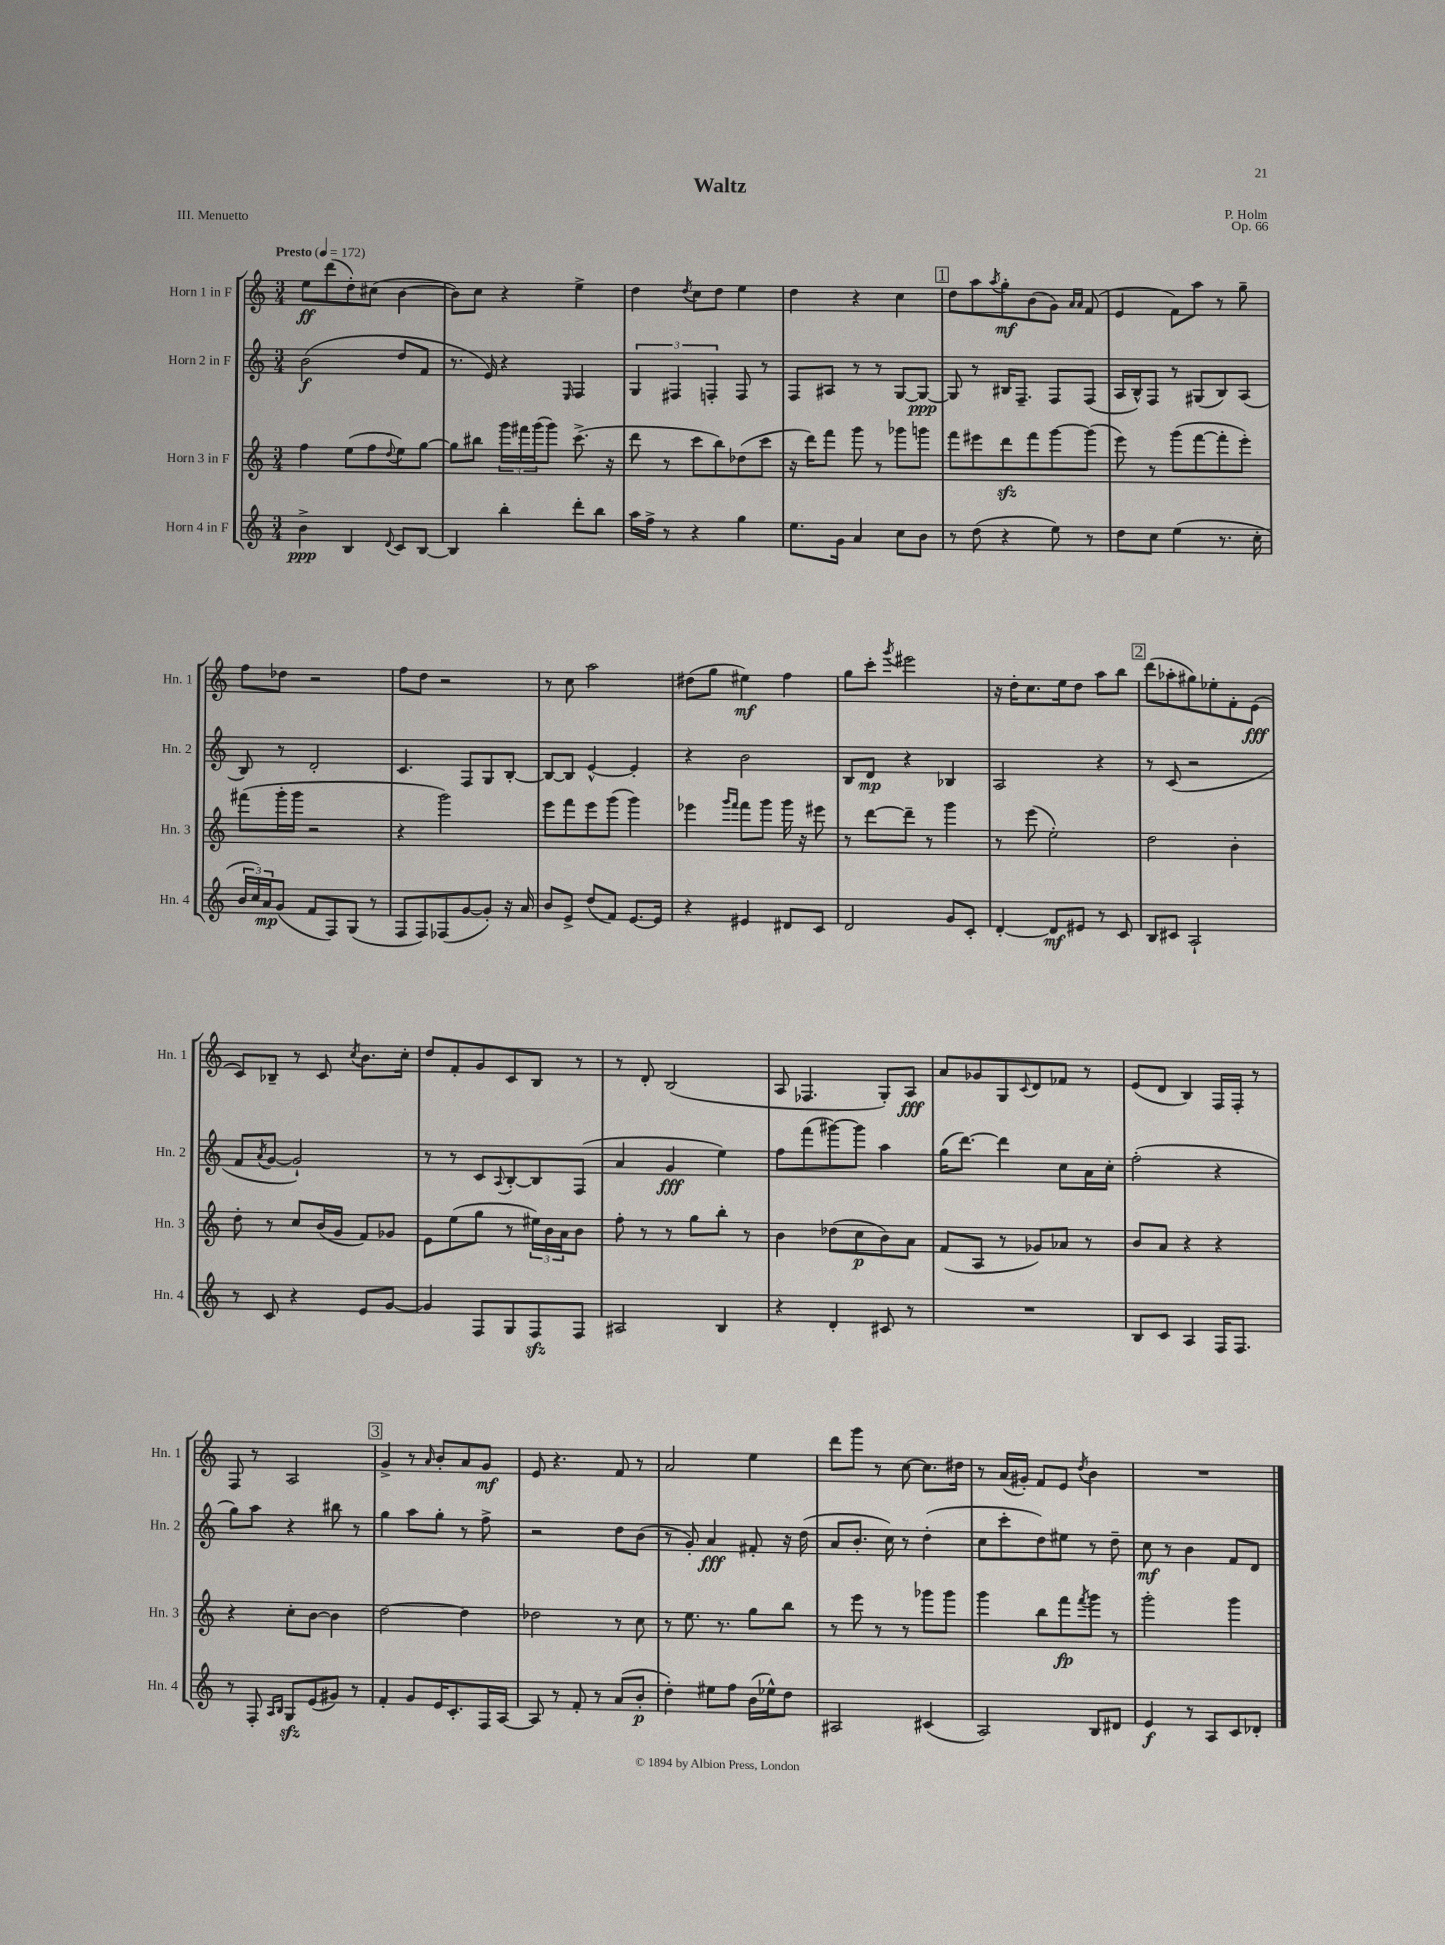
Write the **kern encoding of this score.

**kern	**kern	**kern	**kern
*staff4	*staff3	*staff2	*staff1
*clefG2	*clefG2	*clefG2	*clefG2
*k[]	*k[]	*k[]	*k[]
*M3/4	*M3/4	*M3/4	*M3/4
*MM172	*MM172	*MM172	*MM172
4b^\	4ff\	(2b\	8ee\L
.	.	.	(8ddd\
4B/	(8ee\L	.	8dd'\)
.	8ff\	.	(8cc#\J
8qqd/	8qqdd/	.	.
8c/L	8ee\)	8dd/L	[4b\
[8B/J	[8gg\J	8f/J	.
=	=	=	=
4B/]	8gg\]L	8.r	8b\]L)
.	8bb#\J	.	8cc\J
.	.	16e/)	.
4bb'\	24ggg\LL	4r	4r
.	24fff#\	.	.
.	(24ggg\J	.	.
.	8ggg\J)	.	.
.	.	16qqE/	.
8ddd'\L	(8.ccc^\	4F/	4ee^\
8bb\J	.	.	.
.	16r	.	.
=	=	=	=
16aa\LL	8ddd\	6G/	4dd\
16ff^\JJ	.	.	.
8r	8r	.	.
.	.	6F#/	.
.	.	.	8qdd/
4r	8ccc\L	.	8cc\L
.	.	6F'/	.
.	8bb\)	.	8dd\J
4gg\	(8dd-\	8F/	4ee\
.	8ccc\J	8r	.
=	=	=	=
8.ee\L	16r	8F/L	4dd\
.	16ddd\LK)	.	.
.	8fff\J	8A#/J	.
16g\Jk	.	.	.
4a/	8ggg\	8r	4r
.	8r	8r	.
8cc\L	8ggg-\L	[8G/L	4cc\
8b\J	8ggg\J	8G/_J	.
=	=	=	=
8r	8fff\L	8G/]	8dd\L
(8dd\	8eee#\	8r	8aa\
.	.	.	8qaa/
4r	8ddd\	16B#/LK	8gg'\
.	.	8.F~/J	.
.	8fff\	.	(8b\
8ee\)	[8ggg\	8F/L	8g\J)
.	.	.	16qqa/LL
.	.	.	16qqa/JJ
8r	(8ggg\]J	(8F/J	(8f/
=	=	=	=
8dd\L	8eee\)	16A/LL	4e/
.	.	16B^^/J)	.
8cc\J	8r	8F/J	.
(4ee\	(8ggg\L	8r	8f\L)
.	[8fff\	(8G#/L	8aa\J
8.r	8fff'\]	8B/)	8r
.	8eee'\J)	(8A/J	8gg~\
16cc'\	.	.	.
=	=	=	=
24b/LL	(8fff#\L	8B/)	8ff\L
24cc/)	.	.	.
24a/J	.	.	.
(8g/J	16ggg'\L	8r	8dd-\J
.	16ggg\JJ	.	.
8f/L	2r	2d'/	2r
8F/)	.	.	.
(8G/J	.	.	.
8r	.	.	.
=	=	=	=
8F/L	4r	4.c/	8ff\L
8F/)	.	.	8dd\J
(8F-/	2ggg\)	.	2r
[8g/	.	8F/L	.
8g'/]J)	.	8G/	.
16r	.	[8B'/J	.
16a/	.	.	.
=	=	=	=
8b/L	8eee\L	8B/_L	8r
8e^/J	8fff\	8B/]J	8cc\
(8dd/L	8eee\	[4e^^/	2aa\
8f/J)	(8ggg\J	.	.
[8.e/L	4ggg\)	4e'/]	.
16e/]Jk	.	.	.
=	=	=	=
4r	4eee-\	4r	(8dd#\L
.	.	.	8gg\J
.	16qqggg/LL	.	.
.	16qqfff/JJ	.	.
4e#/	8fff\L	2b\	4ee#\)
.	8ggg\J	.	.
8d#/L	16ggg\	.	4ff\
.	16r	.	.
8c/J	8eee#\	.	.
=	=	=	=
2d/	8r	8B/L	8gg\L
.	[8ddd\L	8d/J	8ccc'\J
.	.	.	8qggg/
.	8ddd~\]J	4r	2eee#\
.	8r	.	.
8g/L	4ggg\	4B-/	.
8c'/J	.	.	.
=	=	=	=
[4d'/	8r	2A/	16r
.	.	.	16dd'\LK
.	(8eee\	.	8.cc\
8d/]L	2ee'\)	.	.
.	.	.	16ee\k
8e#/J	.	.	8dd\J
8r	.	4r	8aa\L
8c/	.	.	8bb\J
=	=	=	=
8B/L	2dd\	8r	(8ddd\L
8c#/J	.	(8c/	8aa-'\
2A`/	.	2r	8gg#\)
.	.	.	8ee-'\
.	4b'\	.	8f'\
.	.	.	(8e\J
=	=	=	=
8r	8dd'\	8f/L	8c/L)
.	.	8qa/	.
8c/	8r	[8g/J	8B-~/J
4r	8cc/L	2g`/])	8r
.	(16b/L	.	8c/
.	16g/JJ	.	.
.	.	.	8qcc/
8e/L	8f/L)	.	8.b\L
[8g/J	8g-/J	.	.
.	.	.	16cc'\Jk
=	=	=	=
4g/]	8e\L	8r	8dd/L
.	(8ee\	8r	8f'/
8F/L	8gg\J	8c/L	8g/
.	.	8qqA/	.
8G/	8r	[8B'/	8c/
8F/	24ee#\LL)	8B/]	8B/J
.	24b\	.	.
.	24a\J	.	.
8F/J	8b\J	(8F/J	8r
=	=	=	=
2A#/	8ff'\	4a/	8r
.	8r	.	8d'/
.	8r	4g/	(2B/
.	8gg\L	.	.
4B/	8bb'\J	4ee\)	.
.	8r	.	.
=	=	=	=
4r	4b\	8ff\L	8A/
.	.	(8fff\	4.F-/
4d'/	(8dd-\L	[8ggg#\)	.
.	8cc\	8ggg#\]J	.
8c#/	8b\)	4aa\	8G'/L)
8r	8a\J	.	8A/J
=	=	=	=
2.r	(8f/L	(16gg\LK	8a/L
.	.	[8.ddd\J)	.
.	8A/J	.	8g-/
.	8r	4ddd\]	8G/
.	.	.	8qqc/
.	8g-/L)	.	8d/
.	8a-/J	8cc\L	8f-/J
.	8r	16a\L	8r
.	.	16cc'\JJ	.
=	=	=	=
8B/L	8b/L	(2ff'\	(8e/L
8c/J	8a/J	.	8d/J
4A/	4r	.	4B/)
16F/LK	4r	4r	16F/LL
8.F/J	.	.	16F'/JJ
.	.	.	8r
=	=	=	=
8r	4r	8gg\L)	8F/
8F'/	.	8aa\J	8r
16qqA/LL	.	.	.
16qqB/JJ	.	.	.
8G/L	8cc'\L	4r	2A/
(8e/	[8b\J	.	.
8g#/J)	4b\]	8bb#\	.
8r	.	8r	.
=	=	=	=
4f'/	[2dd\	4gg\	4g^/
8g/L	.	8aa\L	8r
.	.	.	16qqa/
16e/K	.	8gg'\J	8b'/L
8.c'/	.	.	.
.	4dd\]	8r	8a/
16F/L	.	8ff^\	8g/J
[16A/JJ	.	.	.
=	=	=	=
8A/]	2dd-\	2r	8e/
8r	.	.	4.r
8f'/	.	.	.
8r	.	.	.
(8a/L	8r	8dd\L	8f/
8b'/J	8cc\	(8b\J	8r
=	=	=	=
4dd'\)	8r	8r	2a/
.	8.ee\	8g'/)	.
8ee#\L	.	4a/	.
.	8.r	.	.
8ff\J	.	.	.
(16b\LL	8gg\L	8f#'/	4ee\
16ee-^^\J)	.	.	.
8dd\J	8bb\J	16r	.
.	.	(16dd\	.
=	=	=	=
2A#/	8r	8a/L	8ddd\L
.	8eee\	8.b'/J	8ggg\J
.	8r	.	8r
.	.	16cc\)	.
.	8r	8r	[8cc\
(4c#/	8ggg-\L	(4dd'\	8.cc\]L
.	8ggg-\J	.	.
.	.	.	16dd#\Jk
=	=	=	=
2A/)	4ggg\	8cc\L	8r
.	.	8ccc'\	(16a/LL
.	.	.	16g#'/JJ)
.	8bb\L	8dd\)	8f/L
.	8fff\	8ee#\J	8e/J
.	8qfff/	.	8qdd/
8B/L	8ggg\J	8r	4b\
8d#/J	8r	8dd~\	.
=	=	=	=
4e/	2ggg'\	8cc\	2.r
.	.	8r	.
8r	.	4b\	.
8A/L	.	.	.
8c/	4ggg\	8f/L	.
8d-'/J	.	8d/J	.
==	==	==	==
*-	*-	*-	*-
